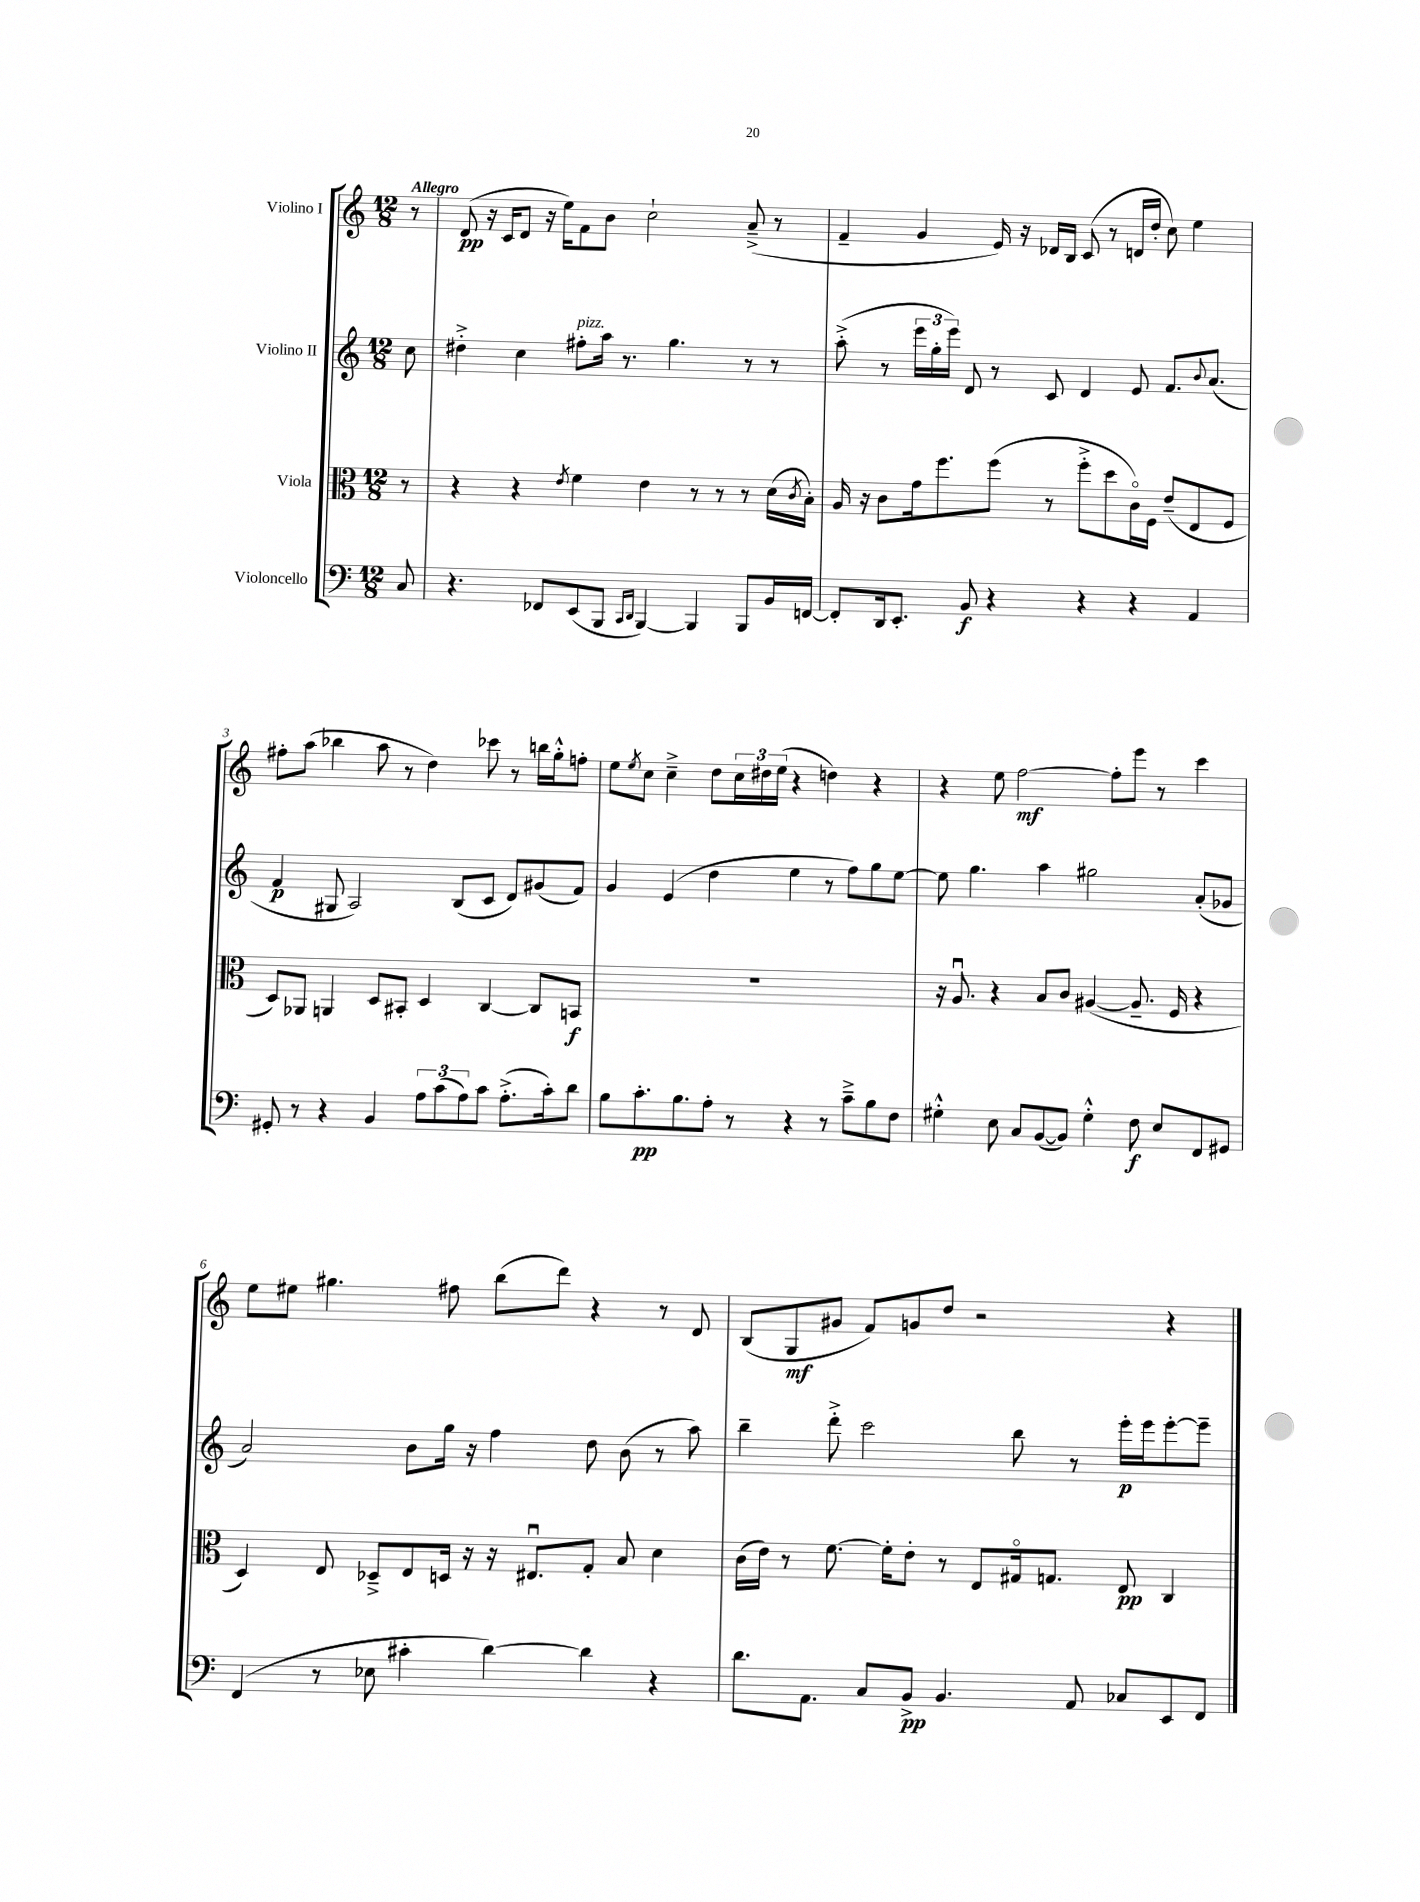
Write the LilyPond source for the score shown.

<<
\new StaffGroup <<
\new Staff = "s0" \with { instrumentName = "Violino I" } {
    \clef treble \key c \major \numericTimeSignature \time 12/8 \partial 8 \tempo "Allegro"
    r8 |
    d'8\pp( r16 c'16 d'8 r16 e''16) f'8 b'8 c''2-! a'8--->( r8 |
    f'4-- g'4 e'16) r16 des'16 b16 c'8( r8 d'16 d''16-. c''8) e''4 |
    fis''8-. a''8( bes''4 a''8 r8 d''4) ces'''8 r8 b''16 g''16-.-^ f''8-. |
    e''8 \acciaccatura { e''8 } c''8 c''4---> d''8 \tuplet 3/2 { c''16 dis''16 e''16( } r4 d''4) r4 |
    r4 e''8 f''2~\mf f''8-. e'''8 r8 c'''4 |
    e''8 eis''8 gis''4. fis''8 b''8( d'''8) r4 r8 d'8 |
    b8( g8\mf gis'8 f'8) g'8 d''8 r2 r4 \bar "|." |
}
\new Staff = "s1" \with { instrumentName = "Violino II" } {
    \clef treble \key c \major \numericTimeSignature \time 12/8 \partial 8
    c''8 |
    dis''4-.-> c''4 fis''8-.^\markup { \italic "pizz." } a''16 r8. g''4. r8 r8 |
    a''8-.->( r8 \tuplet 3/2 { e'''16 g''16-. e'''16) } d'8 r8 c'8 d'4 e'8 f'8. \appoggiatura { b'8 } a'8.( |
    f'4\p gis8 a2) b8( c'8 d'8) gis'8( f'8) |
    g'4 e'4( d''4 e''4 r8 f''8) g''8 e''8~ |
    e''8 g''4. a''4 gis''2 a'8-.( ges'8 |
    a'2) b'8 g''16 r16 f''4 d''8 b'8( r8 a''8) |
    b''4-- d'''8-.-> c'''2 b''8 r8 e'''16-.\p e'''16 e'''8~-. e'''8-- \bar "|." |
}
\new Staff = "s2" \with { instrumentName = "Viola" } {
    \clef alto \key c \major \numericTimeSignature \time 12/8 \partial 8
    r8 |
    r4 r4 \acciaccatura { e'8 } f'4 e'4 r8 r8 r8 d'16( \acciaccatura { c'8 } b16-.) |
    a16 r16 c'8 g'16 f''8. f''8( r8 f''8-.-> d''8 c'16\flageolet) f16 e'8--( e8 f8 |
    d8) aes,8 a,4 d8 bis,8-. d4 c4~ c8 b,8\f |
    R1. |
    r16 a8.\downbow r4 b8 c'8 ais4~( ais8.-- f16 r4 |
    d4) e8 des8---> e8 d16 r16 r16 eis8.\downbow g8-. b8 d'4 |
    c'16( e'16) r8 f'8.~ f'16-. e'8-. r8 e8 gis16\flageolet g8. e8\pp c4 \bar "|." |
}
\new Staff = "s3" \with { instrumentName = "Violoncello" } {
    \clef bass \key c \major \numericTimeSignature \time 12/8 \partial 8
    c8 |
    r4. fes,8 e,8( b,,8 \grace { c,16 d,16 } b,,4~) b,,4 b,,8 b,16 f,16~ |
    f,8-. d,16 e,8.-. b,8\f r4 r4 r4 a,4 |
    gis,8-. r8 r4 b,4 \tuplet 3/2 { a8 c'8( a8) } c'8 a8.-.->( c'16-.) d'8 |
    b8 c'8.-.\pp b8. a8-. r8 r4 r8 c'8---> b8 f8 |
    gis4-.-^ e8 c8 b,8~( b,8) gis4-.-^ f8\f e8 f,8 gis,8 |
    f,4( r8 ees8 cis'4-. d'4~) d'4 r4 |
    d'8. a,8. c8 b,8->\pp b,4. a,8 ces8 e,8 f,8 \bar "|." |
}
>>
>>
